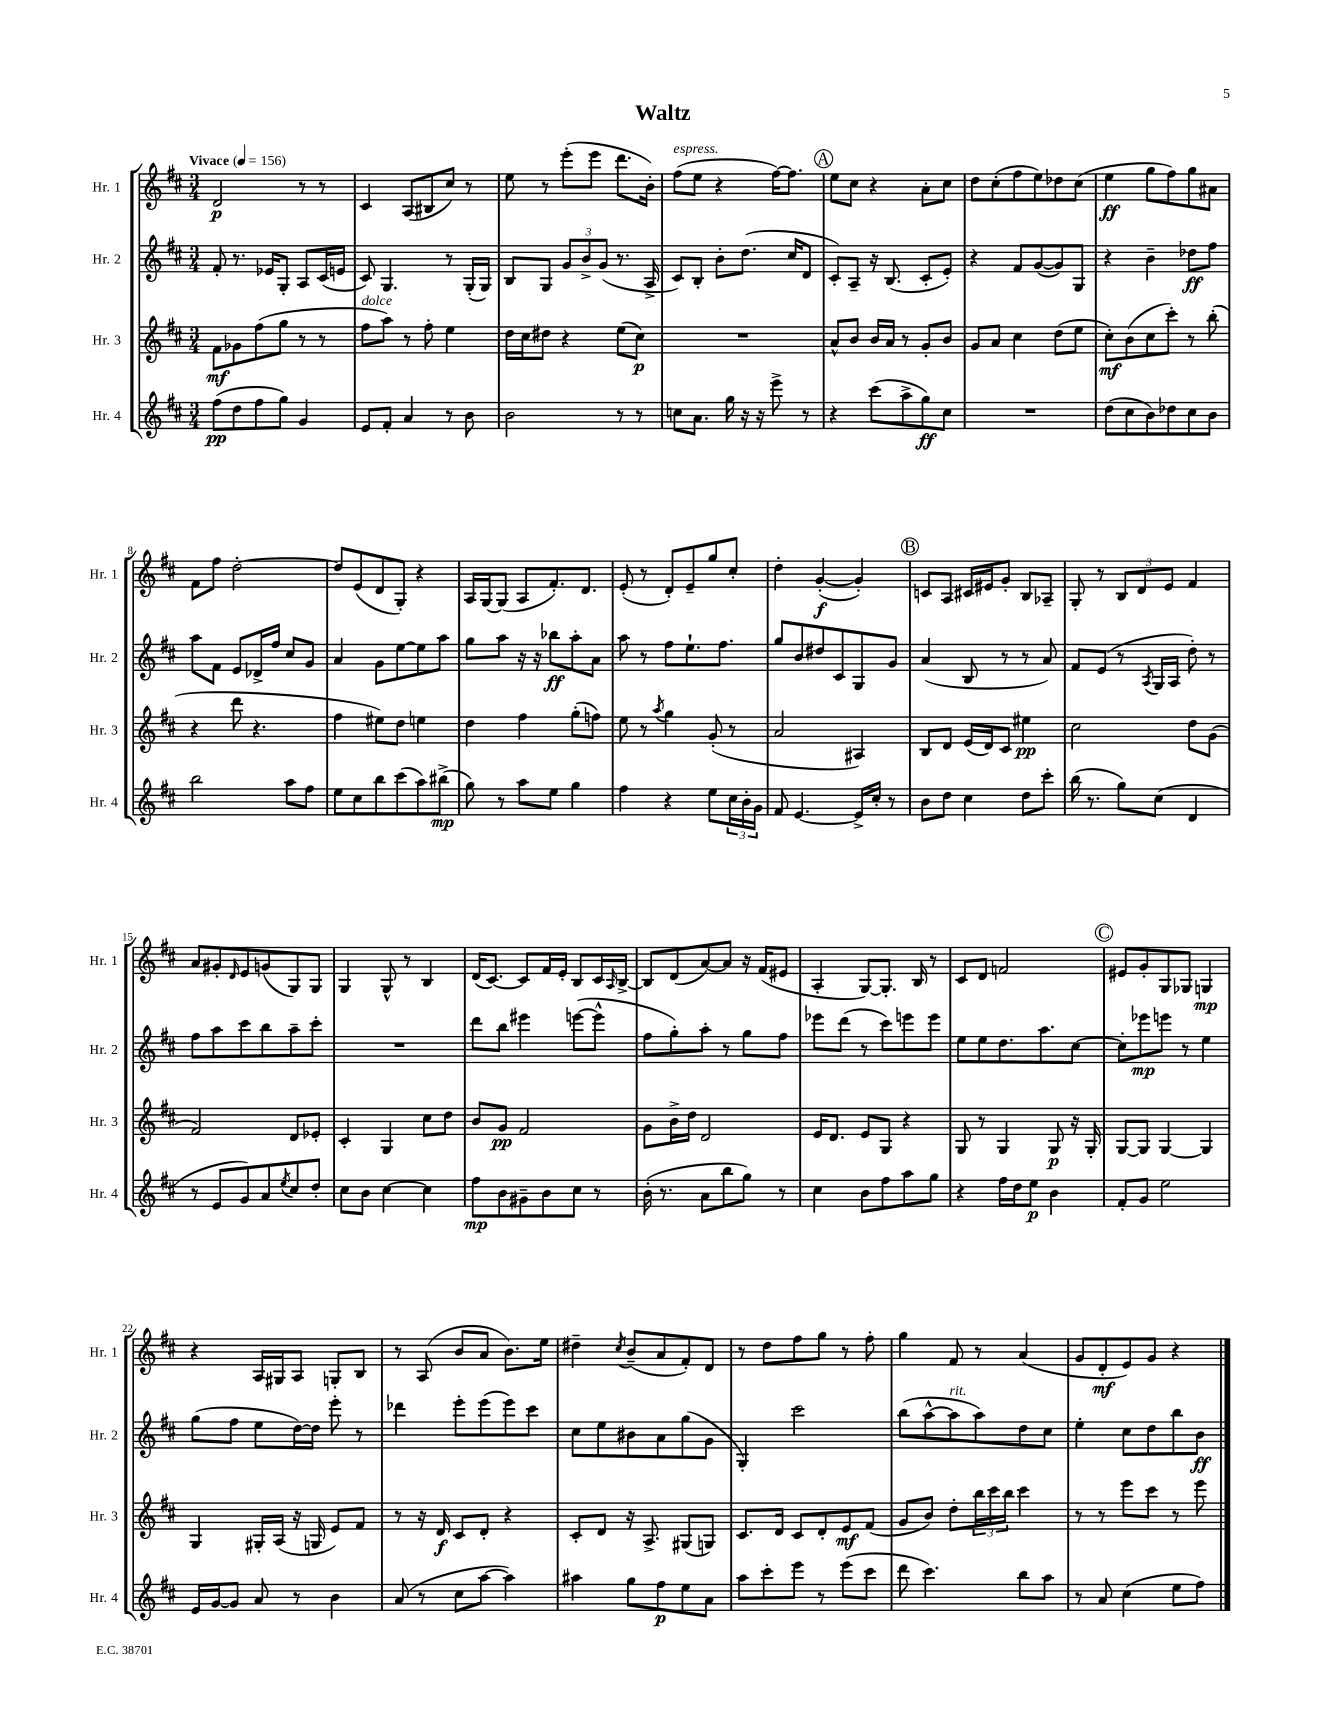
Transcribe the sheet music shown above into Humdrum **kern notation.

**kern	**dynam	**kern	**dynam	**kern	**dynam	**kern	**dynam
*part4	*part4	*part3	*part3	*part2	*part2	*part1	*part1
*staff4	*staff4	*staff3	*staff3	*staff2	*staff2	*staff1	*staff1
*I"Hr. 4	*	*I"Hr. 3	*	*I"Hr. 2	*	*I"Hr. 1	*
*I'Hr. 4	*	*I'Hr. 3	*	*I'Hr. 2	*	*I'Hr. 1	*
*clefG2	*	*clefG2	*	*clefG2	*	*clefG2	*
*k[f#c#]	*	*k[f#c#]	*	*k[f#c#]	*	*k[f#c#]	*
*M3/4	*	*M3/4	*	*M3/4	*	*M3/4	*
*MM156	*	*MM156	*	*MM156	*	*MM156	*
=1	=1	=1	=1	=1	=1	=1	=1
!	!	!	!	!	!	!LO:TX:a:B:t=Vivace	!
(8ff#\L	pp	8f#\L	mf	8f#'/	.	2d/	p
8dd\	.	8g-X\	.	8.r	.	.	.
8ff#\	.	(8ff#\	.	.	.	.	.
.	.	.	.	16e-X/KL	.	.	.
8gg\J)	.	8gg\J	.	8G'/J	.	.	.
4g/	.	8r	.	8A/L	.	8r	.
.	.	8r	.	(16c#/L	.	8r	.
.	.	.	.	16en/JJ	.	.	.
=2	=2	=2	=2	=2	=2	=2	=2
!	!	!LO:TX:a:i:t=dolce	!	!	!	!	!
8e/L	.	8ff#\L	.	8c#/)	.	4c#/	.
8f#'/J	.	8aa\J)	.	4.G/	.	.	.
4a/	.	8r	.	.	.	(8A/L	.
.	.	8ff#'\	.	.	.	8B#X/	.
8r	.	4ee\	.	8r	.	8cc#/J)	.
8b\	.	.	.	(16G'/LL	.	8r	.
.	.	.	.	16G/JJ)	.	.	.
=3	=3	=3	=3	=3	=3	=3	=3
2b\	.	16dd\LL	.	8B/L	.	8ee\	.
.	.	16cc#\J	.	.	.	.	.
.	.	8dd#X\J	.	8G/J	.	8r	.
.	.	4r	.	12g/L	.	(8eee'\L	.
.	.	.	.	12b^/	.	.	.
.	.	.	.	.	.	8eee\J	.
.	.	.	.	(12g/J	.	.	.
8r	.	(8ee\L	.	8.r	.	8.ddd\L	.
8r	.	8cc#\J)	p	.	.	.	.
.	.	.	.	16A^/	.	16b'\Jk)	.
=4	=4	=4	=4	=4	=4	=4	=4
!	!	!	!	!	!	!LO:TX:a:i:t=espress.	!
8ccn\L	.	2.r	.	8c#/L)	.	(8ff#\L	.
8.a\J	.	.	.	8B'/J	.	8ee\J	.
.	.	.	.	8b'\L	.	4r	.
16gg\	.	.	.	.	.	.	.
16r	.	.	.	(8.dd\J	.	.	.
16r	.	.	.	.	.	.	.
8eee^\	.	.	.	.	.	[16ff#\KL)	.
.	.	.	.	16cc#/KL	.	8.ff#\J]	.
8r	.	.	.	8d/J	.	.	.
!!LO:REH:place=s1:t=A
=5	=5	=5	=5	=5	=5	=5	=5
4r	.	8a^^/L	.	8c#'/L)	.	8ee\L	.
.	.	8b/J	.	8A~/J	.	8cc#\J	.
(8ccc#\L	.	16b/LL	.	16r	.	4r	.
.	.	16a/JJ	.	(8.B/	.	.	.
8aa^\	.	8r	.	.	.	.	.
8gg\)	ff	8g'/L	.	8c#'/L	.	8a'\L	.
8cc#\J	.	8b/J	.	8e'/J)	.	8cc#\J	.
=6	=6	=6	=6	=6	=6	=6	=6
2.r	.	8g/L	.	4r	.	8dd\L	.
.	.	8a/J	.	.	.	(8cc#'\	.
.	.	4cc#\	.	8f#/L	.	8ff#\	.
.	.	.	.	([8g/	.	8ee\)	.
.	.	(8dd\L	.	8g/])	.	8dd-X\	.
.	.	8ee\J	.	8G/J	.	(8cc#\J	.
=7	=7	=7	=7	=7	=7	=7	=7
(8dd\L	.	8cc#'\L)	mf	4r	.	4ee\	ff
8cc#\	.	(8b\	.	.	.	.	.
8b\)	.	8cc#\	.	4b~\	.	8gg\L	.
8dd-X\	.	8ccc#'\J)	.	.	.	8ff#\)	.
8cc#\	.	8r	.	8dd-X\L	ff	8gg\	.
8b\J	.	(8bb'\	.	8ff#\J	.	8a#X\J	.
!!LO:LB:g=z
=8	=8	=8	=8	=8	=8	=8	=8
2bb\	.	4r	.	8aa\L	.	8f#\L	.
.	.	.	.	8f#\J	.	8ff#\J	.
.	.	8ddd\	.	8e/L	.	[2dd'\	.
.	.	4.r	.	16d-X^/L	.	.	.
.	.	.	.	16ff#/JJ	.	.	.
8aa\L	.	.	.	8cc#/L	.	.	.
8ff#\J	.	.	.	8g/J	.	.	.
=9	=9	=9	=9	=9	=9	=9	=9
8ee\L	.	4ff#\	.	4a/	.	8dd/L]	.
8cc#\	.	.	.	.	.	(8e/	.
8bb\	.	8ee#X\L)	.	8g\L	.	8d/	.
(8ccc#\	.	8dd\J	.	[8ee\	.	8G'/J)	.
8aa\)	.	4een\	.	8ee\]	.	4r	.
(8bb#X^\J	mp	.	.	8aa\J	.	.	.
=10	=10	=10	=10	=10	=10	=10	=10
8gg\)	.	4dd\	.	8gg\L	.	16A/LL	.
.	.	.	.	.	.	[16G/J	.
8r	.	.	.	8aa\J	.	(8G/J]	.
8aa\L	.	4ff#\	.	16r	.	8A/L	.
.	.	.	.	16r	.	.	.
8ee\J	.	.	.	8bb-X\L	ff	8.f#'/)	.
4gg\	.	(8gg'\L	.	8aa'\	.	.	.
.	.	.	.	.	.	8.d/J	.
.	.	8ffn\J)	.	8a\J	.	.	.
=11	=11	=11	=11	=11	=11	=11	=11
4ff#\	.	8ee\	.	8aa\	.	(8e'/	.
.	.	8r	.	8r	.	8r	.
.	.	8qaa/	.	.	.	.	.
4r	.	4gg\	.	8ff#\L	.	8d'/L)	.
.	.	.	.	8.ee`\	.	8e~/	.
8ee\L	.	(8g'/	.	.	.	8gg/	.
.	.	.	.	8.ff#\J	.	.	.
24cc#\L	.	8r	.	.	.	8cc#'/J	.
24b'\	.	.	.	.	.	.	.
24g\JJ	.	.	.	.	.	.	.
=12	=12	=12	=12	=12	=12	=12	=12
8f#/	.	2a/	.	8gg/L	.	4dd'\	.
[4.e/	.	.	.	8b/	.	.	.
.	.	.	.	8dd#X/	.	([4g'/	f
.	.	.	.	8c#/	.	.	.
16e^/LL]	.	4A#X/)	.	8G/	.	4g'/])	.
16cc#'/JJ	.	.	.	.	.	.	.
8r	.	.	.	8g/J	.	.	.
!!LO:REH:place=s1:t=B
=13	=13	=13	=13	=13	=13	=13	=13
8b\L	.	8B/L	.	(4a/	.	8cn/L	.
8dd\J	.	8d/J	.	.	.	8A/J	.
4cc#\	.	(16e/LL	.	8B/	.	16c#X/LL	.
.	.	16d/J)	.	.	.	16e#X/J	.
.	.	8c#/J	.	8r	.	8g'/J	.
8dd\L	.	4ee#X\	pp	8r	.	8B/L	.
8ccc#'\J	.	.	.	8a/)	.	8A-X~/J	.
=14	=14	=14	=14	=14	=14	=14	=14
(16bb\	.	2cc#\	.	8f#/L	.	8G'/	.
8.r	.	.	.	.	.	.	.
.	.	.	.	(8e/J	.	8r	.
8gg\L)	.	.	.	8r	.	12B/L	.
.	.	.	.	.	.	12d/	.
.	.	.	.	8qA/	.	.	.
(8cc#\J	.	.	.	16G/LL	.	.	.
.	.	.	.	.	.	12e/J	.
.	.	.	.	16A/JJ	.	.	.
4d/	.	8dd\L	.	8dd'\)	.	4f#/	.
.	.	(8g\J	.	8r	.	.	.
!!LO:LB:g=z
=15	=15	=15	=15	=15	=15	=15	=15
8r	.	2f#/)	.	8ff#\L	.	8a/L	.
8e/L	.	.	.	8aa\	.	8g#X'/	.
.	.	.	.	.	.	16qqd/	.
8g/)	.	.	.	8ccc#\	.	8e/	.
8a/	.	.	.	8bb\	.	(8gn/	.
8qee/	.	.	.	.	.	.	.
8cc#/	.	8d/L	.	8aa~\	.	8G/)	.
8dd'/J	.	8e-X'/J	.	8ccc#'\J	.	8G/J	.
=16	=16	=16	=16	=16	=16	=16	=16
8cc#\L	.	4c#'/	.	2.r	.	4G/	.
8b\J	.	.	.	.	.	.	.
[4cc#\	.	4G/	.	.	.	8G^^/	.
.	.	.	.	.	.	8r	.
4cc#\]	.	8cc#\L	.	.	.	4B/	.
.	.	8dd\J	.	.	.	.	.
=17	=17	=17	=17	=17	=17	=17	=17
8ff#\L	mp	8b/L	.	8ddd\L	.	(16d/KL	.
.	.	.	.	.	.	[8.c#/J)	.
8b\	.	8g/J	pp	8bb\J	.	.	.
8g#X~\	.	2f#/	.	4eee#X\	.	8c#/L]	.
8b\	.	.	.	.	.	16f#/L	.
.	.	.	.	.	.	16e'/JJ	.
8cc#\J	.	.	.	([8eeen\L	.	8B/L	.
8r	.	.	.	8eee^^\J]	.	16c#/L	.
.	.	.	.	.	.	16qqA/	.
.	.	.	.	.	.	[16B^/JJ	.
=18	=18	=18	=18	=18	=18	=18	=18
(16b'\	.	8g\L	.	8ff#\L	.	8B/L]	.
8.r	.	.	.	.	.	.	.
.	.	16b^\L	.	8gg'\)	.	(8d/	.
.	.	16dd\JJ	.	.	.	.	.
8a\L	.	2d/	.	8aa'\J	.	[8a/)	.
8bb\	.	.	.	8r	.	8a/J]	.
8gg\J)	.	.	.	8gg\L	.	16r	.
.	.	.	.	.	.	(16f#/KL	.
8r	.	.	.	8ff#\J	.	8e#X/J	.
=19	=19	=19	=19	=19	=19	=19	=19
4cc#\	.	16e/KL	.	8eee-X\L	.	4A'/	.
.	.	8.d/J	.	.	.	.	.
.	.	.	.	(8ddd\J	.	.	.
8b\L	.	8e/L	.	8r	.	[8G/L)	.
8ff#\	.	8G/J	.	8ccc#\L)	.	8.G'/J]	.
8aa\	.	4r	.	8eeen\	.	.	.
.	.	.	.	.	.	16B/	.
8gg\J	.	.	.	8eee\J	.	8r	.
=20	=20	=20	=20	=20	=20	=20	=20
4r	.	8G/	.	8ee\L	.	8c#/L	.
.	.	8r	.	8ee\	.	8d/J	.
16ff#\LL	.	4G/	.	8.dd\	.	2fn/	.
16dd\J	.	.	.	.	.	.	.
8ee\J	p	.	.	.	.	.	.
.	.	.	.	8.aa\	.	.	.
4b\	.	8G/	p	.	.	.	.
.	.	16r	.	[8cc#\J	.	.	.
.	.	16G'/	.	.	.	.	.
!!LO:REH:place=s1:t=C
=21	=21	=21	=21	=21	=21	=21	=21
8f#'/L	.	[8G/L	.	8cc#'\L]	.	8e#X/L	.
8g/J	.	8G/J]	.	8eee-X\	mp	8g'/	.
2ee\	.	[4G/	.	8eeen\J	.	8G/	.
.	.	.	.	8r	.	8G-X/J	.
.	.	4G/]	.	4ee\	.	4Gn/	mp
!!LO:LB:g=z
=22	=22	=22	=22	=22	=22	=22	=22
16e/LL	.	4G/	.	(8gg\L	.	4r	.
[16g/J	.	.	.	.	.	.	.
8g/J]	.	.	.	8ff#\J	.	.	.
8a/	.	16G#X'/LL	.	8ee\L	.	16A/LL	.
.	.	(16A/JJ	.	.	.	16G#X/J	.
8r	.	16r	.	[16dd\L)	.	8A/J	.
.	.	16Gn/	.	16dd\JJ]	.	.	.
4b\	.	8e/L)	.	8eee'\	.	8Gn'/L	.
.	.	8f#/J	.	8r	.	8B/J	.
=23	=23	=23	=23	=23	=23	=23	=23
(8a/	.	8r	.	4ddd-X\	.	8r	.
8r	.	16r	.	.	.	(8A/	.
.	.	16d/	f	.	.	.	.
8cc#\L	.	8c#/L	.	8eee'\L	.	8b/L	.
[8aa\J	.	8d'/J	.	(8eee\	.	8a/J	.
4aa\])	.	4r	.	8eee\)	.	8.b\L)	.
.	.	.	.	8ccc#\J	.	.	.
.	.	.	.	.	.	16ee\Jk	.
=24	=24	=24	=24	=24	=24	=24	=24
4aa#X\	.	8c#'/L	.	8cc#\L	.	4dd#X~\	.
.	.	8d/J	.	8ee\	.	.	.
.	.	.	.	.	.	8qcc#/	.
8gg\L	.	16r	.	8b#X\	.	(8b~/L	.
.	.	8.A^/	.	.	.	.	.
8ff#\	p	.	.	8a\	.	8a/	.
8ee\	.	(8G#X/L	.	(8gg\	.	8f#'/)	.
8a\J	.	8Gn/J)	.	8g\J	.	8d/J	.
=25	=25	=25	=25	=25	=25	=25	=25
8aa\L	.	8.c#/L	.	4G'/)	.	8r	.
8ccc#'\	.	.	.	.	.	8dd\L	.
.	.	16d/Jk	.	.	.	.	.
8eee\J	.	8c#/L	.	2ccc#\	.	8ff#\	.
8r	.	8d'/	.	.	.	8gg\J	.
(8eee\L	.	8e/	mf	.	.	8r	.
8ccc#\J	.	(8f#/J	.	.	.	8ff#'\	.
=26	=26	=26	=26	=26	=26	=26	=26
8ddd\	.	8g/L	.	(8bb\L	.	4gg\	.
4.ccc#\)	.	8b/J)	.	[8aa^^\	.	.	.
!	!	!	!	!LO:TX:a:i:t=rit.	!	!	!
.	.	8dd'\L	.	8aa\]	.	8f#/	.
.	.	24bb\L	.	8aa\)	.	8r	.
.	.	24ccc#\	.	.	.	.	.
.	.	24bb\JJ	.	.	.	.	.
8bb\L	.	4ccc#\	.	8dd\	.	(4a/	.
8aa\J	.	.	.	8cc#\J	.	.	.
=27	=27	=27	=27	=27	=27	=27	=27
8r	.	8r	.	4ee'\	.	8g/L	.
8a/	.	8r	.	.	.	8d'/	mf
(4cc#\	.	8eee\L	.	8cc#\L	.	8e/)	.
.	.	8ccc#\J	.	8dd\	.	8g/J	.
8ee\L	.	8r	.	8bb\	.	4r	.
8ff#\J)	.	8eee\	.	8b\J	ff	.	.
==	==	==	==	==	==	==	==
*-	*-	*-	*-	*-	*-	*-	*-
